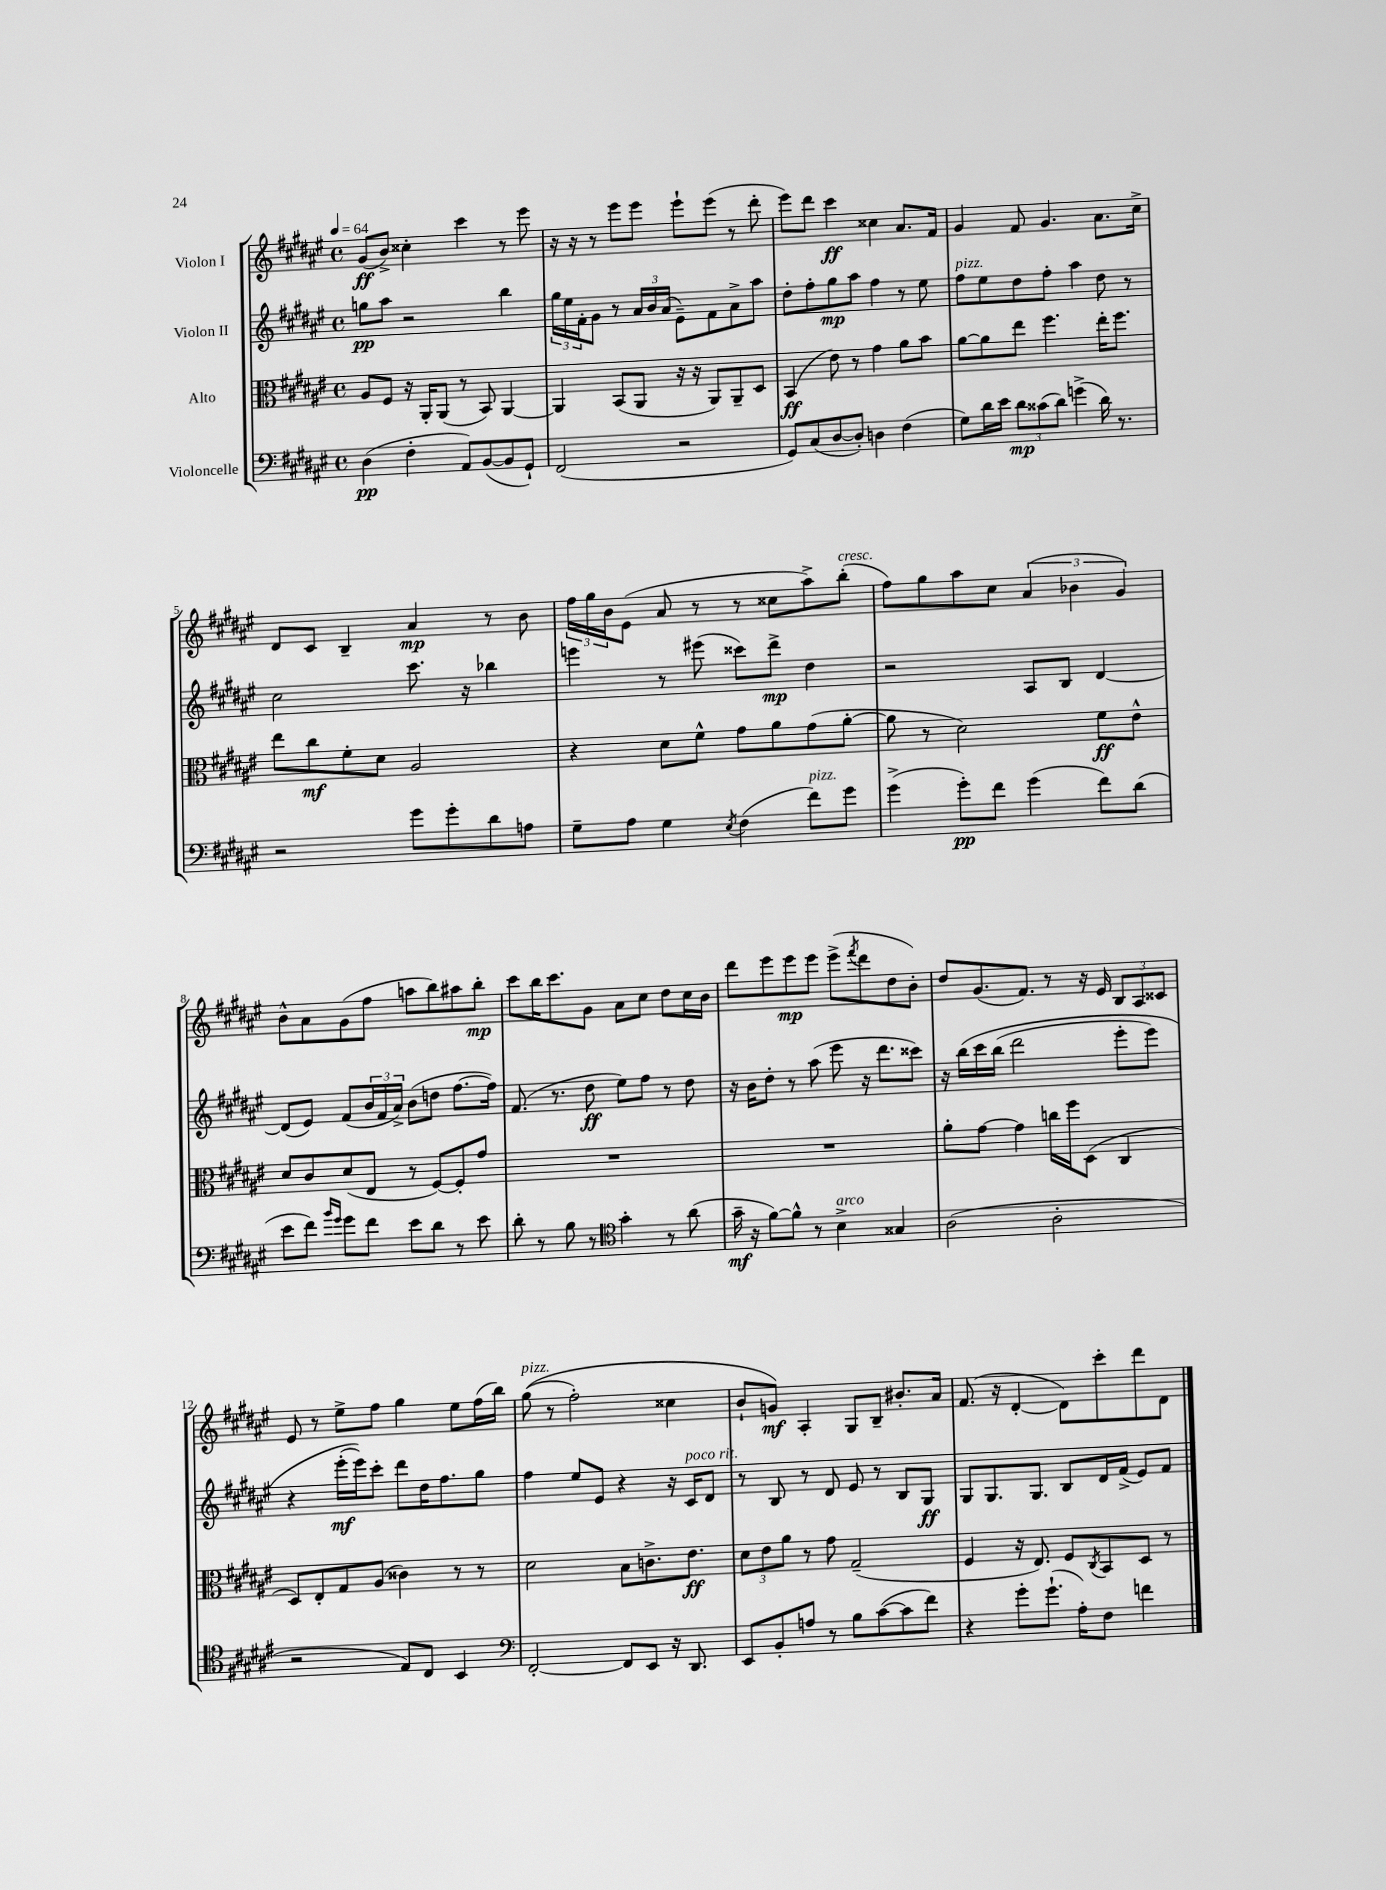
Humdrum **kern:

**kern	**dynam	**kern	**dynam	**kern	**dynam	**kern	**dynam
*part4	*part4	*part3	*part3	*part2	*part2	*part1	*part1
*staff4	*staff4	*staff3	*staff3	*staff2	*staff2	*staff1	*staff1
*I"Violoncelle	*	*I"Alto	*	*I"Violon II	*	*I"Violon I	*
*clefF4	*	*clefC3	*	*clefG2	*	*clefG2	*
*k[f#c#g#d#a#e#]	*	*k[f#c#g#d#a#e#]	*	*k[f#c#g#d#a#e#]	*	*k[f#c#g#d#a#e#]	*
*M4/4	*	*M4/4	*	*M4/4	*	*M4/4	*
*met(c)	*	*met(c)	*	*met(c)	*	*met(c)	*
*MM64	*	*MM64	*	*MM64	*	*MM64	*
=1	=1	=1	=1	=1	=1	=1	=1
(4D#\	pp	8A#/L	.	8ggn\L	pp	(8g#/L	ff
.	.	8F#/J	.	8aa#\J	.	8b^/J)	.
4F#'\	.	16r	.	2r	.	4cc##X'\	.
.	.	16AA#'/KL	.	.	.	.	.
.	.	(8AA#/J	.	.	.	.	.
8AA#/L)	.	8r	.	.	.	4ccc#\	.
([8BB/	.	8BB/)	.	.	.	.	.
8BB/]	.	[4AA#/	.	4bb\	.	8r	.
8GG#`/J)	.	.	.	.	.	8eee#\	.
=2	=2	=2	=2	=2	=2	=2	=2
(2FF#/	.	4AA#/]	.	24gg#\LL	.	16r	.
.	.	.	.	24ee#\	.	.	.
.	.	.	.	.	.	16r	.
.	.	.	.	24f#'\J	.	.	.
.	.	.	.	8g#\J	.	8r	.
.	.	(8BB/L	.	8r	.	8eee#\L	.
.	.	8AA#/J	.	24a#/LL	.	8eee#\J	.
.	.	.	.	24b/	.	.	.
.	.	.	.	(24a#/JJ	.	.	.
2r	.	16r	.	8e#~\L)	.	8eee#`\L	.
.	.	16r	.	.	.	.	.
.	.	8AA#/L)	.	8f#\	.	(8eee#\J	.
.	.	8AA#~/	.	8a#^\	.	8r	.
.	.	8D#/J	.	8aa#\J	.	8ddd#'\	.
=3	=3	=3	=3	=3	=3	=3	=3
8GG#/L)	.	(4BB/	ff	8dd#'\L	.	8eee#\L)	.
(8C#/	.	.	.	8ff#'\	.	8ddd#\J	.
[8D#/	.	8e#\)	.	8gg#\	mp	4ccc#\	ff
8D#'/J])	.	8r	.	8aa#\J	.	.	.
4Dn\	.	4g#\	.	4ff#\	.	4cc##X\	.
(4F#\	.	8a#\L	.	8r	.	8.a#/L	.
.	.	8b\J	.	8ee#\	.	.	.
.	.	.	.	.	.	16f#/Jk	.
=4	=4	=4	=4	=4	=4	=4	=4
!	!	!	!	!LO:TX:a:i:t=pizz.	!	!	!
8G#\L)	.	[8a#\L	.	8ff#\L	.	4g#/	.
16d#\L	.	8a#\]	.	8ee#\	.	.	.
16e#\JJ	.	.	.	.	.	.	.
12d#\L	mp	8ee#\J	.	8dd#\	.	8f#/	.
(12c##X\	.	.	.	.	.	.	.
.	.	4.ff#\	.	8ff#'\J	.	4.g#/	.
12d#\J)	.	.	.	.	.	.	.
(4gn^\	.	.	.	4aa#\	.	.	.
16d#\)	.	16ee#'\KL	.	8dd#\	.	8.a#\L	.
8.r	.	8.ff#\J	.	.	.	.	.
.	.	.	.	8r	.	.	.
.	.	.	.	.	.	16cc#^\Jk	.
!!LO:LB:g=z
=5	=5	=5	=5	=5	=5	=5	=5
2r	.	8ee#\L	.	2cc#\	.	8d#/L	.
.	.	8cc#\	mf	.	.	8c#/J	.
.	.	8f#'\	.	.	.	4B~/	.
.	.	8d#\J	.	.	.	.	.
8g#\L	.	2A#/	.	8.ccc#\	.	4a#/	mp
8g#'\	.	.	.	.	.	.	.
.	.	.	.	16r	.	.	.
8d#\	.	.	.	4bb-X\	.	8r	.
8An\J	.	.	.	.	.	8b\	.
=6	=6	=6	=6	=6	=6	=6	=6
8G#~\L	.	4r	.	4eeen\	.	24ff#\LL	.
.	.	.	.	.	.	24gg#\	.
.	.	.	.	.	.	24b\J	.
8A#\J	.	.	.	.	.	(8e#\J	.
4G#\	.	8d#\L	.	8r	.	8a#/	.
.	.	8f#^^\J	.	(8eee#X\	.	8r	.
8qE#/	.	.	.	.	.	.	.
(4F#\	.	8g#\L	.	8ccc##X\L)	.	8r	.
.	.	8a#\	.	8ddd#^\J	mp	8cc##X\L	.
!LO:TX:a:i:t=pizz.	!	!	!	!	!	!	!
8f#\L)	.	(8g#\	.	4dd#\	.	8aa#^\)	.
!	!	!	!	!	!	!LO:TX:a:i:t=cresc.	!
8g#\J	.	[8a#'\J	.	.	.	(8bb'\J	.
=7	=7	=7	=7	=7	=7	=7	=7
(4g#^\	.	8a#\]	.	2r	.	8ff#\L)	.
.	.	8r	.	.	.	8gg#\	.
8g#'\L)	pp	2d#\)	.	.	.	8aa#\	.
8f#\J	.	.	.	.	.	8cc#\J	.
(4g#\	.	.	.	8A#/L	.	(6a#/	.
.	.	.	.	8B/J	.	.	.
.	.	.	.	.	.	6b-X\	.
8f#\L)	.	8f#\L	ff	[4d#/	.	.	.
.	.	.	.	.	.	6g#/)	.
(8d#\J	.	8e#^^\J	.	.	.	.	.
!!LO:LB:g=z
=8	=8	=8	=8	=8	=8	=8	=8
8e#\L	.	8d#/L	.	(8d#/L]	.	8b^^\L	.
8f#\J)	.	8c#/	.	8e#/J)	.	8a#\	.
16qqb/LL	.	.	.	.	.	.	.
16qqg#/JJ	.	.	.	.	.	.	.
8g#\L	.	(8d#/	.	(8f#/L	.	(8g#\	.
8f#\J	.	8E#/J	.	24b/L	.	8ff#\J	.
.	.	.	.	24f#/	.	.	.
.	.	.	.	24a#^/JJ)	.	.	.
8e#\L	.	8r	.	(8b\L	.	8aan\L	.
8d#\J	.	[8F#/L)	.	8ddn\J	.	8bb\)	.
8r	.	8F#'/]	.	[8.ff#\L	.	8aa#X\	.
8e#\	.	8g#/J	.	.	.	8bb'\J	mp
.	.	.	.	16ff#\Jk])	.	.	.
=9	=9	=9	=9	=9	=9	=9	=9
8d#'\	.	1r	.	(8.f#/	.	8ccc#\L	.
8r	.	.	.	.	.	16bb\K	.
.	.	.	.	8.r	.	8.ccc#\	.
8B\	.	.	.	.	.	.	.
8r	.	.	.	8dd#\	ff	8g#\J	.
*clefC4	*	*	*	*	*	*	*
4g#'\	.	.	.	8ee#\L)	.	8a#\L	.
.	.	.	.	8ff#\J	.	8cc#\J	.
8r	.	.	.	8r	.	8dd#\L	.
(8a#\	.	.	.	8dd#\	.	16cc#\L	.
.	.	.	.	.	.	16b\JJ	.
=10	=10	=10	=10	=10	=10	=10	=10
16g#~\	mf	1r	.	16r	.	8ddd#\L	.
16r	.	.	.	16b\KL	.	.	.
[8f#\L)	.	.	.	8dd#'\J	.	8eee#\	.
8f#^^\J]	.	.	.	8r	.	8eee#\	mp
8r	.	.	.	(8aa#\	.	8eee#\J	.
!LO:TX:a:i:t=arco	!	!	!	!	!	!	!
4B^\	.	.	.	8eee#\	.	(8eee#^\L	.
.	.	.	.	.	.	8qfff#/	.
.	.	.	.	16r	.	8ddd#\	.
.	.	.	.	8.ddd#\L	.	.	.
4G##X/	.	.	.	.	.	8dd#\	.
.	.	.	.	8ccc##X\J)	.	8b'\J)	.
=11	=11	=11	=11	=11	=11	=11	=11
(2A#\	.	8a#'\L	.	16r	.	8dd#/L	.
.	.	.	.	(16bb\LL	.	.	.
.	.	[8g#\J	.	16ccc#\	.	(8.g#/	.
.	.	.	.	(16bb\JJ	.	.	.
.	.	4g#\]	.	2ddd#\	.	.	.
.	.	.	.	.	.	8.f#/J)	.
2A#'\	.	16ccn\LL	.	.	.	8r	.
.	.	16ff#\J	.	.	.	.	.
.	.	(8D#\J	.	.	.	16r	.
.	.	.	.	.	.	16e#/	.
.	.	4C#/	.	8eee#'\L	.	12B/L	.
.	.	.	.	.	.	12A#/	.
.	.	.	.	8eee#\J)	.	.	.
.	.	.	.	.	.	12c##X/J	.
!!LO:LB:g=z
=12	=12	=12	=12	=12	=12	=12	=12
2r	.	8D#/L)	.	4r	.	8e#/	.
.	.	8E#'/	.	.	.	8r	.
.	.	8G#/	.	(16eee#'\LL	mf	8ee#^\L	.
.	.	.	.	16eee#\J))	.	.	.
.	.	(8A#/J	.	8ccc#'\J	.	8ff#\J	.
8E#/L)	.	4c##X\)	.	8ddd#\L	.	4gg#\	.
8C#/J	.	.	.	16dd#\K	.	.	.
.	.	.	.	8.ff#\	.	.	.
4BB/	.	8r	.	.	.	8ee#\L	.
.	.	8r	.	8gg#\J	.	(16ff#\L	.
.	.	.	.	.	.	16bb\JJ)	.
=13	=13	=13	=13	=13	=13	=13	=13
*clefF4	*	*	*	*	*	*	*
!	!	!	!	!	!	!LO:TX:a:i:t=pizz.	!
[2FF#'/	.	2d#\	.	4ff#\	.	((8gg#\	.
.	.	.	.	.	.	8r	.
.	.	.	.	8ee#/L	.	2ff#'\)	.
.	.	.	.	8e#/J	.	.	.
8FF#/L]	.	8B\L	.	4r	.	.	.
8EE#/J	.	8.cn^\	.	.	.	.	.
16r	.	.	.	16r	.	4cc##X\	.
!	!	!	!	!LO:TX:a:i:t=poco rit.	!	!	!
8.DD#/	.	8.e#\J	ff	16c#/KL	.	.	.
.	.	.	.	8d#/J	.	.	.
=14	=14	=14	=14	=14	=14	=14	=14
8EE#/L	.	12d#\L	.	8r	.	8b`/L	.
.	.	12e#\	.	.	.	.	.
8BB'/	.	.	.	8B/	.	8gn/J)	mf
.	.	12a#\J	.	.	.	.	.
8An/J	.	8r	.	8r	.	4A#'/	.
8r	.	8g#\	.	8d#/	.	.	.
8B\L	.	(2G#~/	.	8e#/	.	8G#/L	.
([8c#\	.	.	.	8r	.	8B~/J	.
8c#\]	.	.	.	8B/L	.	8.b#X'/L	.
8f#\J)	.	.	.	8G#/J	ff	.	.
.	.	.	.	.	.	16a#/Jk	.
=15	=15	=15	=15	=15	=15	=15	=15
4r	.	4F#/	.	8G#/L	.	(8.f#/	.
.	.	.	.	8.G#/	.	.	.
.	.	.	.	.	.	16r	.
8g#'\L	.	16r	.	.	.	[4d#'/	.
.	.	8.E#/)	.	8.G#/J	.	.	.
(8.g#`\J	.	.	.	.	.	.	.
.	.	8F#/L	.	8B/L	.	8d#\L])	.
16A#'\KL)	.	.	.	.	.	.	.
.	.	8qC#/	.	.	.	.	.
8F#\J	.	8BB/	.	16d#/L	.	8ccc#'\	.
.	.	.	.	(16f#^/JJ	.	.	.
4fn\	.	8D#/J	.	8e#/L)	.	8ddd#\	.
.	.	8r	.	8f#/J	.	8d#\J	.
==	==	==	==	==	==	==	==
*-	*-	*-	*-	*-	*-	*-	*-
